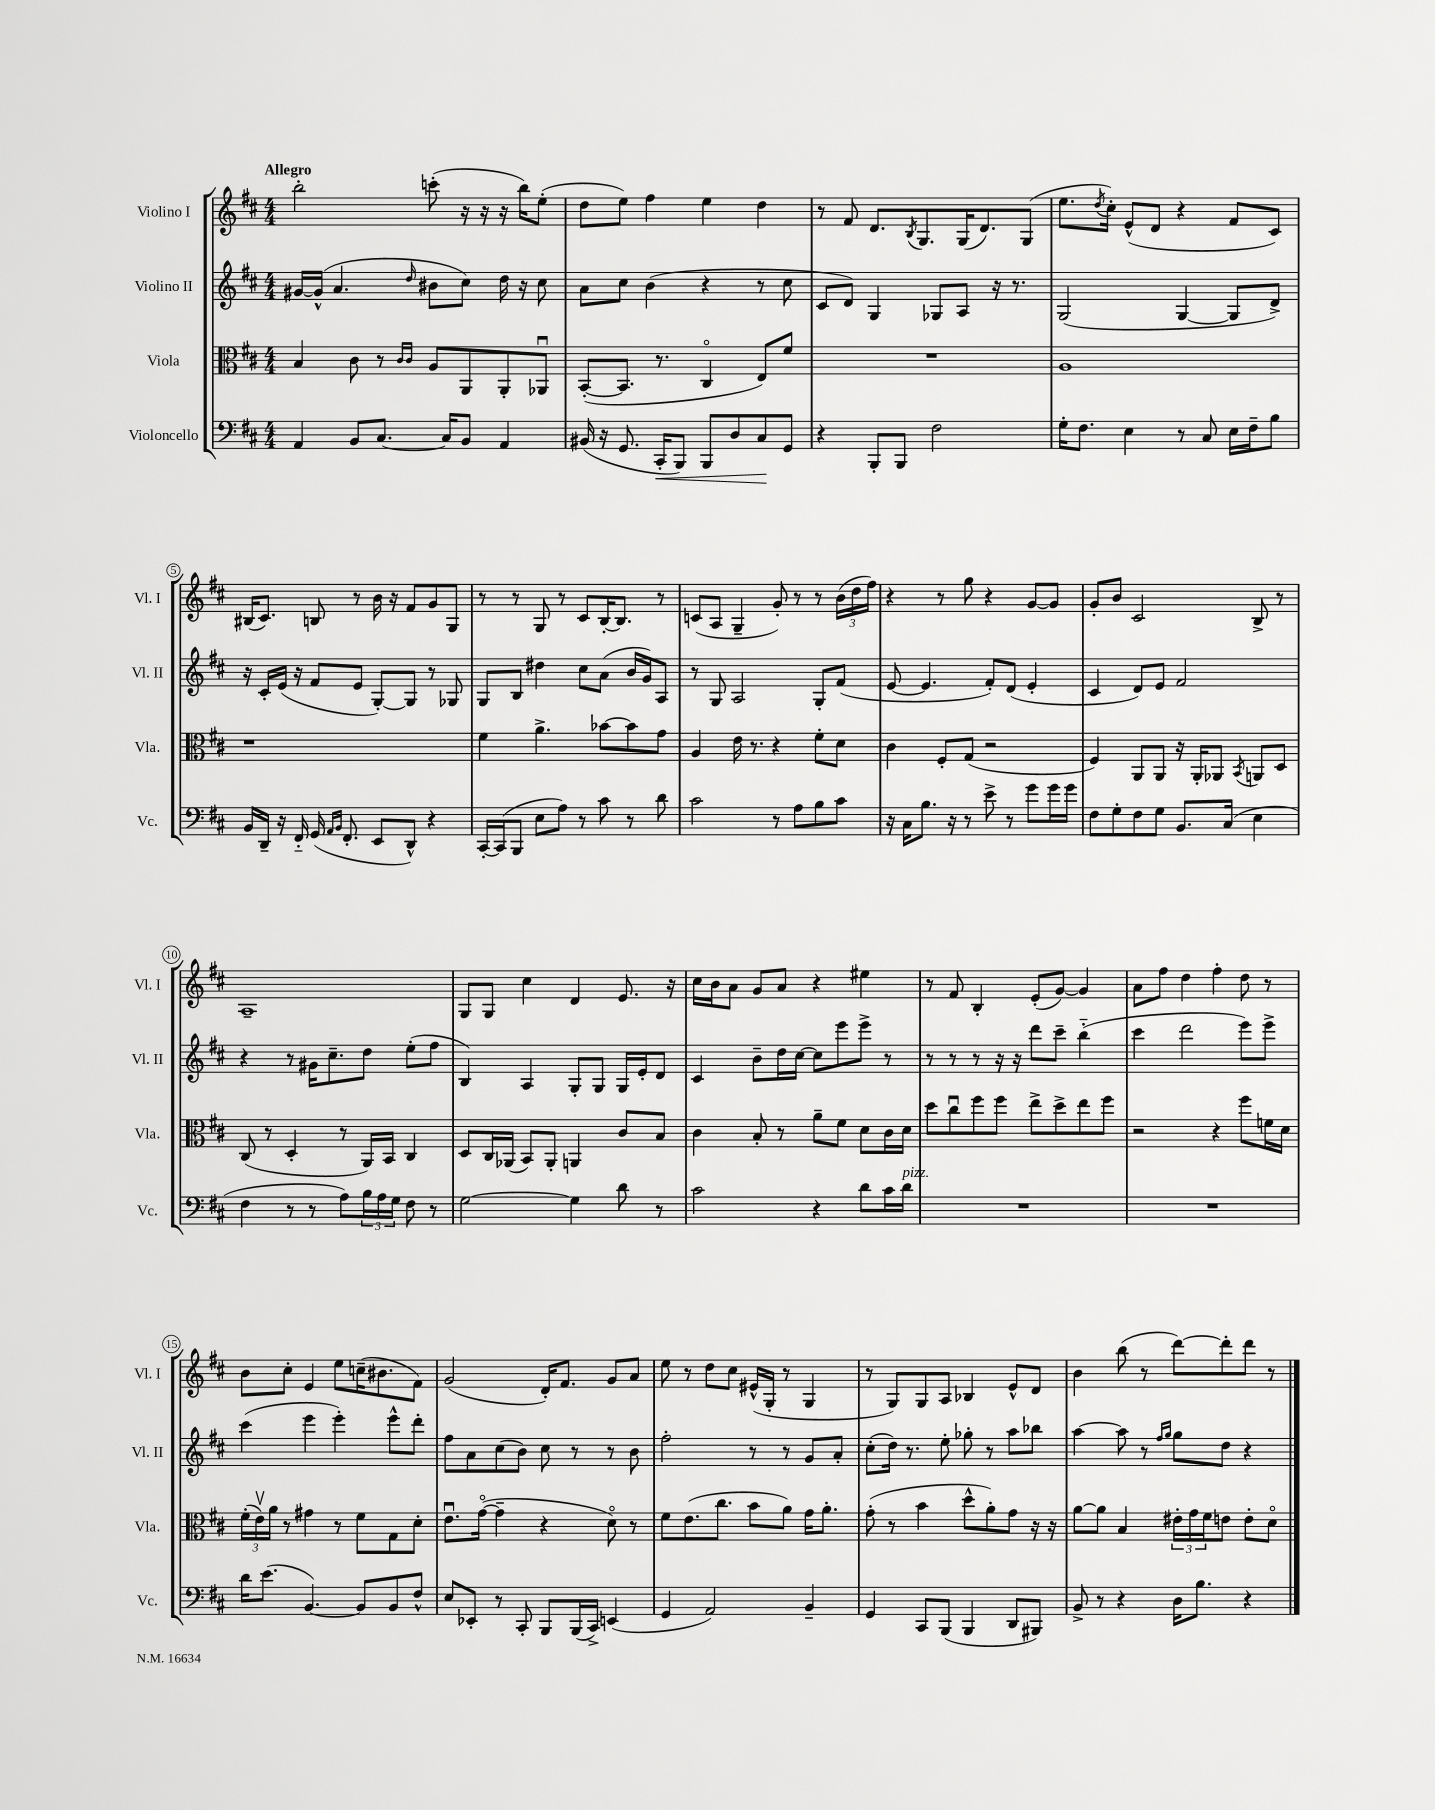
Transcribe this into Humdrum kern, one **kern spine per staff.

**kern	**kern	**kern	**kern
*staff4	*staff3	*staff2	*staff1
*clefF4	*clefC3	*clefG2	*clefG2
*k[f#c#]	*k[f#c#]	*k[f#c#]	*k[f#c#]
*M4/4	*M4/4	*M4/4	*M4/4
4AA/	4B/	[16g#/LL	2bb'\
.	.	(16g#^^/]JJ	.
.	.	4.a/	.
8BB/L	8c#\	.	.
[8.C#/J	8r	.	.
.	16qqc#/LL	.	.
.	16qqc#/JJ	16qqdd/	.
.	8A/L	8b#\L	(8ccc'\
16C#/]LK	.	.	.
8BB/J	8AA/	8cc#\J)	16r
.	.	.	16r
4AA/	8AA'/	16dd\	16r
.	.	16r	16bb\LK)
.	8AA-u/J	8cc#\	(8ee'\J
=	=	=	=
(16BB#/	([8BB'/L	8a\L	8dd\L
16r	.	.	.
8.GG/	8.BB/]J	8cc#\J	8ee\J)
.	.	(4b\	4ff#\
16CC#'/LK	8.r	.	.
8BBB/J)	.	.	.
8BBB/L	4C#o/	4r	4ee\
8D/	.	.	.
8C#/	8E/L)	8r	4dd\
8GG/J	8f#/J	8cc#\	.
=	=	=	=
4r	1r	8c#/L	8r
.	.	8d/J)	8f#/
8BBB'/L	.	4G/	8.d/L
8BBB/J	.	.	.
.	.	.	8qB/
.	.	.	8.G/
2F#\	.	8G-/L	.
.	.	8A/J	(16G/K
.	.	.	8.d/)
.	.	16r	.
.	.	8.r	.
.	.	.	(8G/J
=	=	=	=
16G'\LK	1A	(2G/	8.ee\L
8.F#\J	.	.	.
.	.	.	8qdd/
.	.	.	16cc#'\Jk)
4E\	.	.	(8e^^/L
.	.	.	8d/J
8r	.	[4G/	4r
8C#/	.	.	.
16E\LL	.	8G/]L	8f#/L
16F#~\J	.	.	.
8B\J	.	8d^/J)	8c#/J)
=	=	=	=
16BB/LL	1r	16r	(16B#/LK
16DD~/JJ	.	16c#'/LL	8.c#/J)
16r	.	(16e/JJ	.
16FF#'~/	.	16r	.
(16GG/	.	8f#/L	8B/
16qqAA/LL	.	.	.
16qqBB/JJ	.	.	.
8.FF#'/	.	.	.
.	.	8e/J	8r
8EE/L	.	[8G'/L)	16b\
.	.	.	16r
8DD^^/J)	.	8G/]J	8f#/L
4r	.	8r	8g/
.	.	8G-/	8G/J
=	=	=	=
[16CC#'/LL	4f#\	8G/L	8r
(16CC#/]J	.	.	.
8BBB/J	.	8B/J	8r
8E\L	4.a^\	4dd#\	8G/
8A\J)	.	.	8r
8r	.	8cc#\L	8c#/L
8c#\	[8b-\L	(8a\J	[16B'/K
.	.	.	8.B/]J
8r	8b-\]	16b/LL	.
.	.	16g/J)	.
8d\	8g\J	8A/J	8r
=	=	=	=
2c#\	4A/	8r	(8c/L
.	.	8G/	8A/J
.	16e\	2A/	4G~/
.	8.r	.	.
8r	4r	.	8g'/)
8A\L	.	.	8r
8B\	8f#'\L	8G'/L	8r
8c#\J	8d\J	(8f#/J	(24b\LL
.	.	.	24dd\
.	.	.	24ff#\JJ)
=	=	=	=
16r	4c#\	[8e/	4r
16C#\LK	.	.	.
8.B\J	.	4.e/]	.
.	8F#'/L	.	8r
16r	.	.	.
8r	(8G/J	.	8gg\
8e^\	2r	8f#'/L)	4r
8r	.	(8d/J	.
8g\L	.	4e'/	[8g/L
16g\L	.	.	8g/]J
16g\JJ	.	.	.
=	=	=	=
8F#\L	4F#/)	4c#/	8g'/L
8G'\	.	.	8b/J
8F#\	8AA/L	8d/L)	2c#/
8G\J	8AA/J	8e/J	.
8.BB/L	16r	2f#/	.
.	16AA'/LK	.	.
.	8AA-/J	.	.
(16C#/Jk	.	.	.
.	8qBB/	.	.
4E\	8AA/L	.	8B^/
.	8D/J	.	8r
=	=	=	=
4F#\	(8C#/	4r	1A~
.	8r	.	.
8r	4D'/	8r	.
8r	.	16g#\LK	.
.	.	8.cc#~\	.
8A\L)	8r	.	.
24B\L	16AA/LL)	8dd\J	.
24A\	.	.	.
.	16BB/JJ	.	.
24G\JJ	.	.	.
8F#\	4C#/	(8ee'\L	.
8r	.	8ff#\J	.
=	=	=	=
[2G\	8D/L	4B/)	8G/L
.	16C#/L	.	8G/J
.	(16AA-/JJ	.	.
.	8BB/L)	4A/	4cc#\
.	8AA-'/J	.	.
4G\]	4AA/	8G'/L	4d/
.	.	8G/J	.
8d\	8c#/L	16G/LL	8.e/
.	.	16e'/J	.
8r	8B/J	8d/J	.
.	.	.	16r
=	=	=	=
2c#\	4c#\	4c#/	16cc#\LL
.	.	.	16b\J
.	.	.	8a\J
.	8B'/	8b~\L	8g/L
.	8r	16dd\L	8a/J
.	.	[16cc#\JJ	.
4r	8a~\L	8cc#\]L	4r
.	8f#\J	8eee\	.
8d\L	8d\L	8eee^\J	4ee#\
16c#\L	16c#\L	8r	.
16d\JJ	16d\JJ	.	.
=	=	=	=
1r	8dd\L	8r	8r
.	8cc#u\	8r	8f#/
.	8ff#\	8r	4B'/
.	8ff#\J	16r	.
.	.	16r	.
.	8ee^\L	8ddd\L	(8e'/L
.	8dd^\	8ccc#~\J	[8g/J)
.	8ee\	(4bb'~\	4g/]
.	8ff#\J	.	.
=	=	=	=
1r	2r	4ccc#\	8a\L
.	.	.	8ff#\J
.	.	2ddd\	4dd\
.	4r	.	4ff#'\
.	8ff#\L	8eee\L)	8dd\
.	16f\L	8eee^\J	8r
.	16d\JJ	.	.
=	=	=	=
16d\LK	(24f#'\LL	(4ccc#\	8b\L
.	24ev\)	.	.
(8.e\J	.	.	.
.	24a\JJ	.	.
.	8r	.	8cc#'\J
[4.BB/)	4g#\	4eee\	4e/
.	8r	4eee'\)	8ee\L
8BB/]L	8f#\L	.	(16cc~\K
.	.	.	8.b#\
8BB/	8G\	8eee^^\L	.
8F#^^/J	8d'\J	8ddd'\J	8f#\J)
=	=	=	=
8E/L	8.eu\L	8ff#\L	(2g/
8EE-'/J	.	8a\	.
.	([16go\Jk	.	.
8r	4g~\]	(8cc#\	.
8CC#'/	.	8b\J)	.
8BBB/L	4r	8cc#\	16d'/LK)
.	.	.	8.f#/J
(16BBB/L	.	8r	.
16CC#^/JJ)	.	.	.
(4EE/	8do\)	8r	8g/L
.	8r	8b\	8a/J
=	=	=	=
4GG/	8f#\L	2ff#'\	8ee\
.	(8.e\	.	8r
2AA/)	.	.	8dd\L
.	8.cc#\J	.	.
.	.	.	8cc#\J
.	8b\L	8r	(16e#^^/LL
.	.	.	16G'/JJ
.	8a\J)	8r	8r
4BB~/	16g\LK	8g/L	4G/
.	8.a'\J	.	.
.	.	8a'/J	.
=	=	=	=
4GG/	(8g'\	(8cc#'\L	8r
.	8r	16dd\Jk)	8G/L)
.	.	8.r	.
8CC#/L	4b\	.	8G/
(8BBB/J	.	8ee'\	8A/J
4BBB/	8dd^^\L	8gg-'\	4B-/
.	8a'\)	8r	.
8DD/L	8g\J	8aa\L	8e^^/L
8BBB#/J)	16r	8bb-\J	8d/J
.	16r	.	.
=	=	=	=
8BB^/	[8a\L	[4aa\	4b\
8r	8a\]J	.	.
4r	4B/	8aa\]	(8bb\
.	.	8r	8r
.	.	16qqff#/LL	.
.	.	16qqgg/JJ	.
16D\LK	24e#'\LL	8gg\L	[8ddd\L)
.	24g\	.	.
8.B\J	.	.	.
.	24f#\J	.	.
.	8e\J	8dd\J	8ddd'\]
4r	8e'\L	4r	8ddd\J
.	8do\J	.	8r
==	==	==	==
*-	*-	*-	*-
